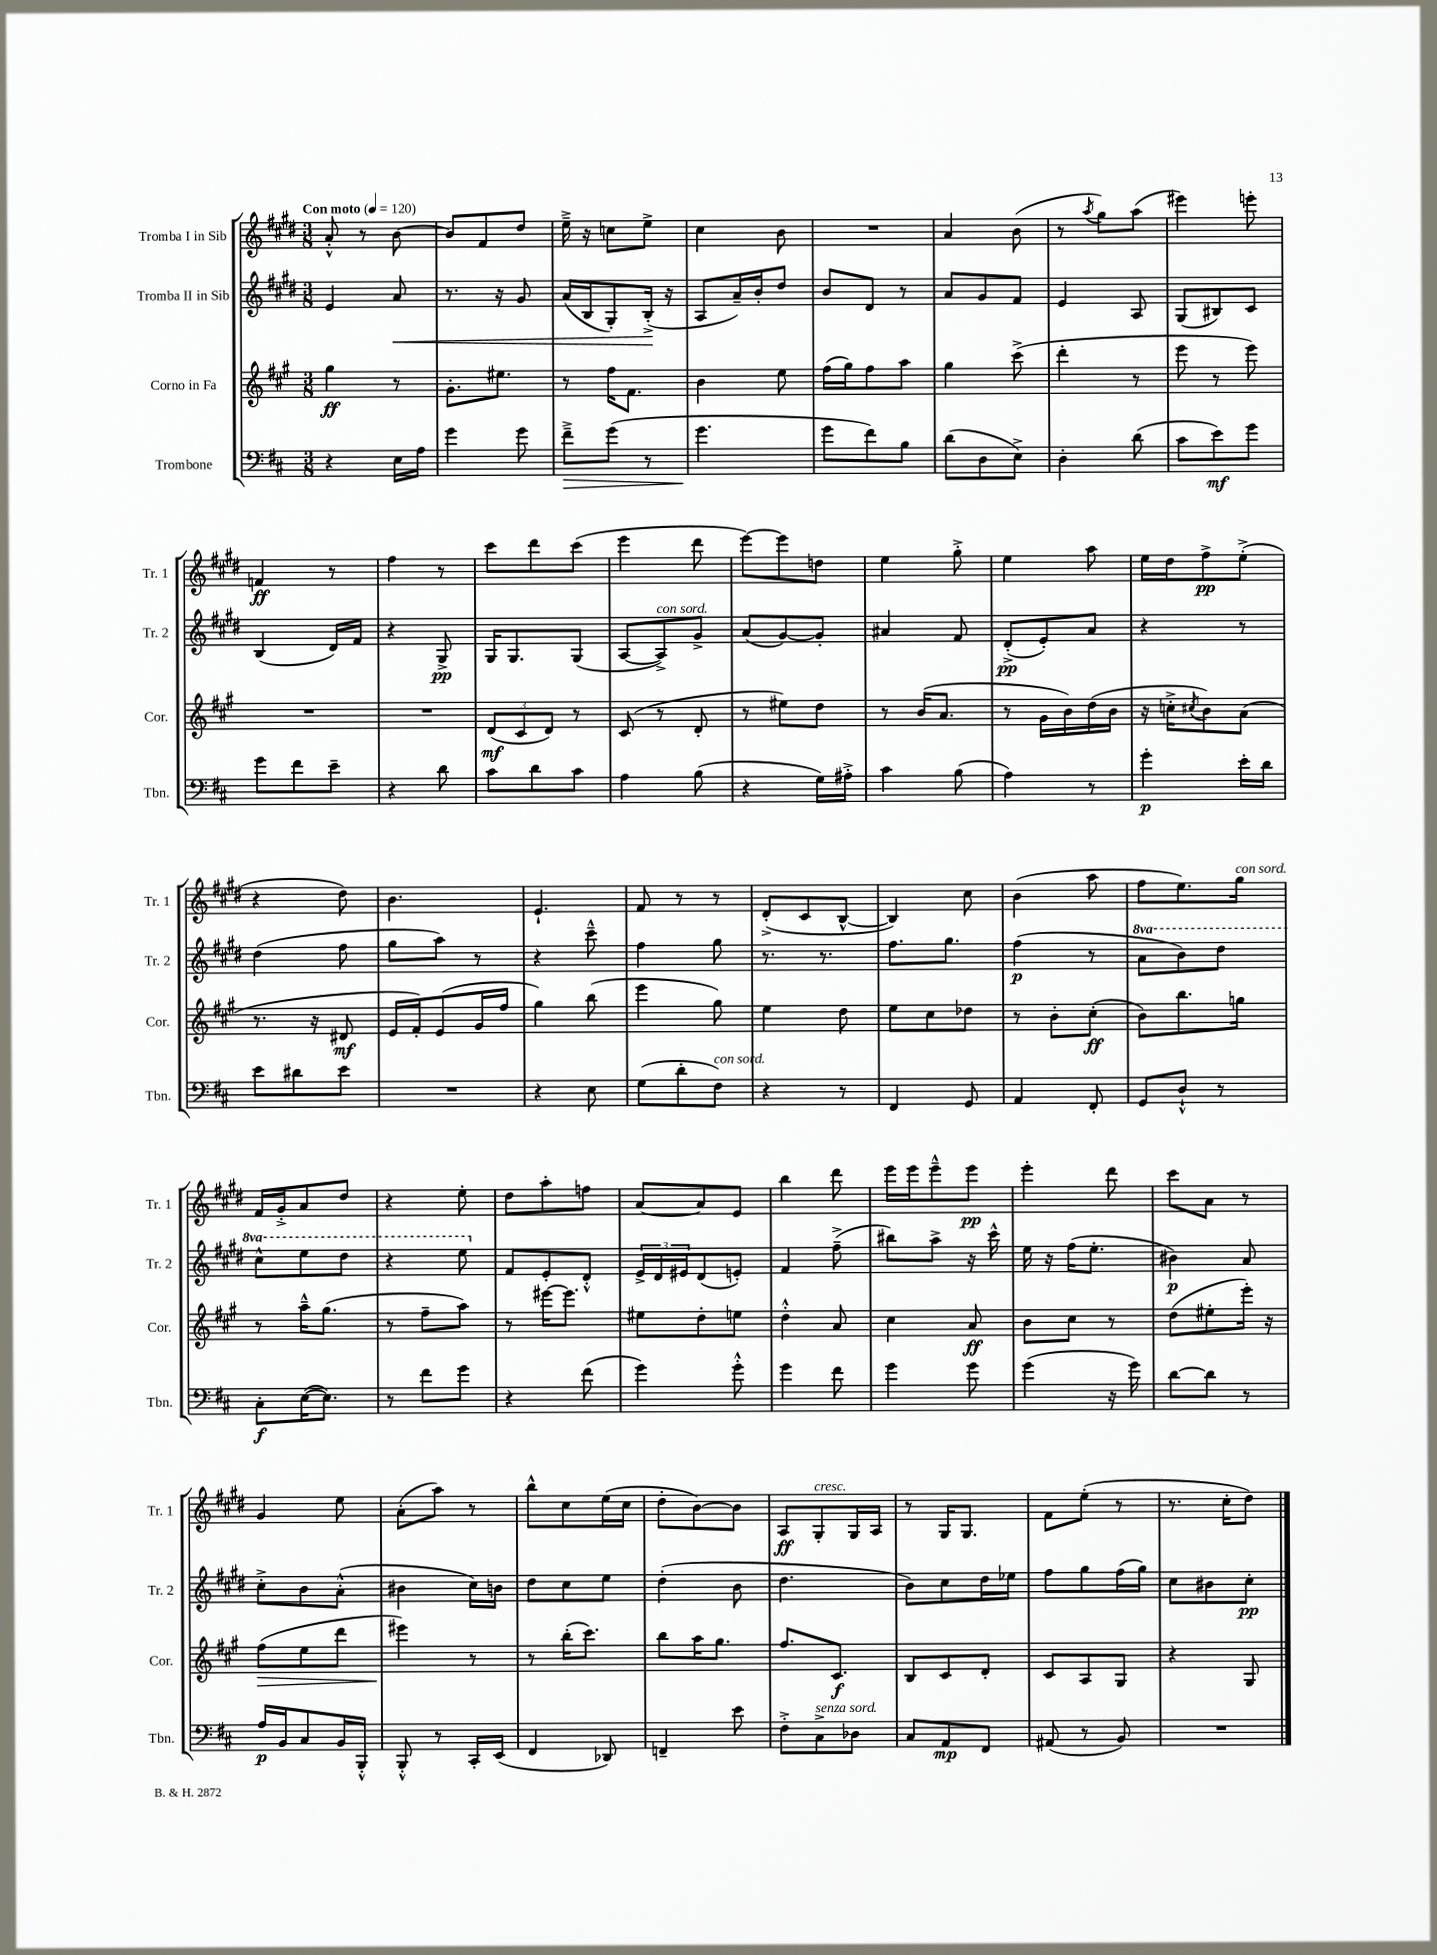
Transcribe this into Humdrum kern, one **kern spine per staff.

**kern	**kern	**kern	**kern
*staff4	*staff3	*staff2	*staff1
*clefF4	*clefG2	*clefG2	*clefG2
*k[f#c#]	*k[f#c#g#]	*k[f#c#g#d#]	*k[f#c#g#d#]
*M3/8	*M3/8	*M3/8	*M3/8
*MM120	*MM120	*MM120	*MM120
4r	4gg#\	4e/	8a'^^/
.	.	.	8r
16E\LL	8r	8a/	[8b\
16A\JJ	.	.	.
=	=	=	=
4g\	8.g#'\L	8.r	8b/]L
.	.	.	8f#/
.	8.ee#\J	16r	.
8g\	.	8g#/	8dd#/J
=	=	=	=
8f#~^\L	8r	(16a/LL	16ee~^\
.	.	16B/J	16r
(8g\J	16ff#\LK	8G#'/)	8cc\L
.	8.f#\J	.	.
8r	.	(16B'^/Jk	8ee^\J
.	.	16r	.
=	=	=	=
4.g\	4b\	8A/L	4cc#\
.	.	16a~/L)	.
.	.	16b'/J	.
.	8ee\	8dd#/J	8b\
=	=	=	=
8g\L	(16ff#\LL	8b/L	4.r
.	16gg#\J)	.	.
8f#\)	8ff#\	8d#/J	.
8B\J	8aa\J	8r	.
=	=	=	=
(8d\L	4gg#\	8a/L	4a/
8D\	.	8g#/	.
8E^\J)	(8ccc#^\	8f#/J	(8b\
=	=	=	=
4D'\	4ddd'\	4e/	8r
.	.	.	8qaa/
.	.	.	8gg#\L)
(8d\	8r	8A/	(8aa\J
=	=	=	=
8c#\L	8eee\	(8G#/L	4eee#\)
8e\)	8r	8B#/)	.
8g\J	8eee\)	8c#/J	8eee'\
=	=	=	=
8g\L	4.r	(4B/	4f/
8f#\	.	.	.
8e~\J	.	16d#/LL)	8r
.	.	16f#/JJ	.
=	=	=	=
4r	4.r	4r	4ff#\
8d\	.	8G#^/	8r
=	=	=	=
8c#\L	(12d/L	16G#/LK	8ccc#\L
.	.	8.G#/	.
.	12c#/	.	.
8d\	.	.	8ddd#\
.	12d/J)	.	.
8c#\J	8r	(8G#/J	(8ccc#\J
=	=	=	=
4A\	(8c#/	[8A/L	4eee\
.	8r	8A^/])	.
(8B\	8d'/	8g#^/J	8ddd#\
=	=	=	=
4r	8r	(8a/L	[8eee\L)
.	8ee#\L)	[8g#/)	8eee\]
16G\LL)	8dd\J	8g#'/]J	8dd\J
16A#'^\JJ	.	.	.
=	=	=	=
4c#\	8r	4a#/	4ee\
.	(16b/LK	.	.
.	8.a/J	.	.
(8B\	.	8f#/	8gg#'^\
=	=	=	=
4A\)	8r	(8d#'^/L	4ee\
.	16g#\LL	8e'/)	.
.	16b\)	.	.
8r	(16dd\	8a/J	8aa\
.	16b\JJ	.	.
=	=	=	=
4g'\	16r	4r	16ee\LL
.	16cc'^\LK	.	16dd#\J
.	8qcc#/	.	.
.	8b\)	.	8ff#^\
16e'\LL	(8a\J	8r	(8ee'^\J
16d\JJ	.	.	.
=	=	=	=
8e\L	8.r	(4dd#\	4r
8d#\	.	.	.
.	16r	.	.
8e\J	8d#/	8ff#\	8dd#\)
=	=	=	=
4.r	16e/LL	8gg#\L	4.b\
.	16f#'/J)	.	.
.	(8e/	8aa\J)	.
.	16g#/L	8r	.
.	16ff#/JJ	.	.
=	=	=	=
4r	4gg#\)	4r	4.e`/
8E\	(8bb\	8ccc#~^^\	.
=	=	=	=
(8G\L	4eee\	4ff#\	8f#/
8d'\	.	.	8r
8F#\J)	8gg#\)	8gg#\	8r
=	=	=	=
4r	4ee\	8.r	(8d#'^/L
.	.	.	8c#/
.	.	8.r	.
8r	8dd\	.	[8B^^/J
=	=	=	=
4FF#/	8ee\L	8.ff#\L	4B/])
.	8cc#\	.	.
.	.	8.gg#\J	.
8GG/	8dd-\J	.	8cc#\
=	=	=	=
4AA/	8r	(4ff#\	(4b\
.	8b'\L	.	.
8FF#'/	(8cc#'\J	8r	8aa\
=	=	=	=
8GG/L	8b\L)	8aa\L	8ff#\L
8D`^^/J	8.bb\	8bb\)	8.ee\)
8r	.	8ddd#\J	.
.	16gg\Jk	.	16gg#\Jk
=	=	=	=
8C#'\L	8r	8ccc#^^\L	16f#/LL
.	.	.	16g#'^/J
([16E\K	16aa~^^\LK	8eee\	8a/
8.E\]J)	(8.gg#\J	.	.
.	.	8ddd#\J	8dd#/J
=	=	=	=
8r	8r	4r	4r
8f#\L	8ff#~\L	.	.
8g\J	8aa\J)	8eee\	8ee'\
=	=	=	=
4r	8r	8f#/L	8dd#\L
.	[16eee#\LK	8e'/	8aa'\
.	8.eee#\]J	.	.
(8f#\	.	8d#'^^/J	8ff\J
=	=	=	=
4g\)	8ee#\L	24e^/LL	[8a/L
.	.	24d#/	.
.	.	24e#/J	.
.	8dd'\	(8d#/	8a/]
8g'^^\	8ee\J	8e'/J)	8e/J
=	=	=	=
4g\	4dd'^^\	4f#/	4bb\
8f#\	8a/	(8ff#~^\	8ddd#\
=	=	=	=
4g\	4cc#\	8bb#\L)	16eee\LL
.	.	.	16eee\J
.	.	8aa^\J	8eee~^^\
8g\	8a/	16r	8eee\J
.	.	16ccc#^^\	.
=	=	=	=
(4g\	8b\L	16ee\	4eee'\
.	.	16r	.
.	8cc#\J	(16ff#\LK	.
.	.	8.ee'\J	.
16r	8r	.	8ddd#\
16g\)	.	.	.
=	=	=	=
[8d\L	(8dd\L	4b#\)	8ccc#\L
8d\]J	8ee#'\	.	8a\J
8r	16eee'\Jk)	8a/	8r
.	16r	.	.
=	=	=	=
16A/LL	(8ff#\L	8cc#'^\L	4g#/
16BB/J	.	.	.
8C#/	8ee\	8b\	.
16BB/L	8ddd\J	(8a'^^\J	8ee\
16BBB'^^/JJ	.	.	.
=	=	=	=
8BBB'^^/	4eee#\)	4b#\	(8a'\L
8r	.	.	8aa\J)
16CC#'/LL	8r	16cc#\LL)	8r
(16EE/JJ	.	16b\JJ	.
=	=	=	=
4FF#/	8r	8dd#\L	8bb^^\L
.	(16bb'\LK	8cc#\	8cc#\
.	8.ccc#\J)	.	.
8DD-/)	.	8ee\J	(16ee\L
.	.	.	16cc#\JJ
=	=	=	=
4FF~/	8bb\L	(4dd#'\	8dd#'\L
.	16aa\K	.	[8b\)
.	8.gg#\J	.	.
8e\	.	8b\	8b\]J
=	=	=	=
8F#'^\L	8.ff#/L	4.dd#\	8A/L
8C#^\	.	.	8G#'/
.	8.c#/J	.	.
8D-\J	.	.	16G#/L
.	.	.	16A/JJ
=	=	=	=
8C#/L	8B/L	8b\L)	8r
8AA/	8c#/	8cc#\	16G#/LK
.	.	.	8.G#/J
8FF#/J	8d'/J	16dd#\L	.
.	.	16ee-\JJ	.
=	=	=	=
(8AA#/	8c#/L	8ff#\L	8f#\L
8r	8A/	8gg#\	(8ee'\J
8BB/)	8G#/J	(16ff#\L	8r
.	.	16gg#\JJ)	.
=	=	=	=
4.r	4r	8cc#\L	8.r
.	.	8b#\	.
.	.	.	16cc#'\LK
.	8G#/	8cc#'\J	8dd#\J)
==	==	==	==
*-	*-	*-	*-
